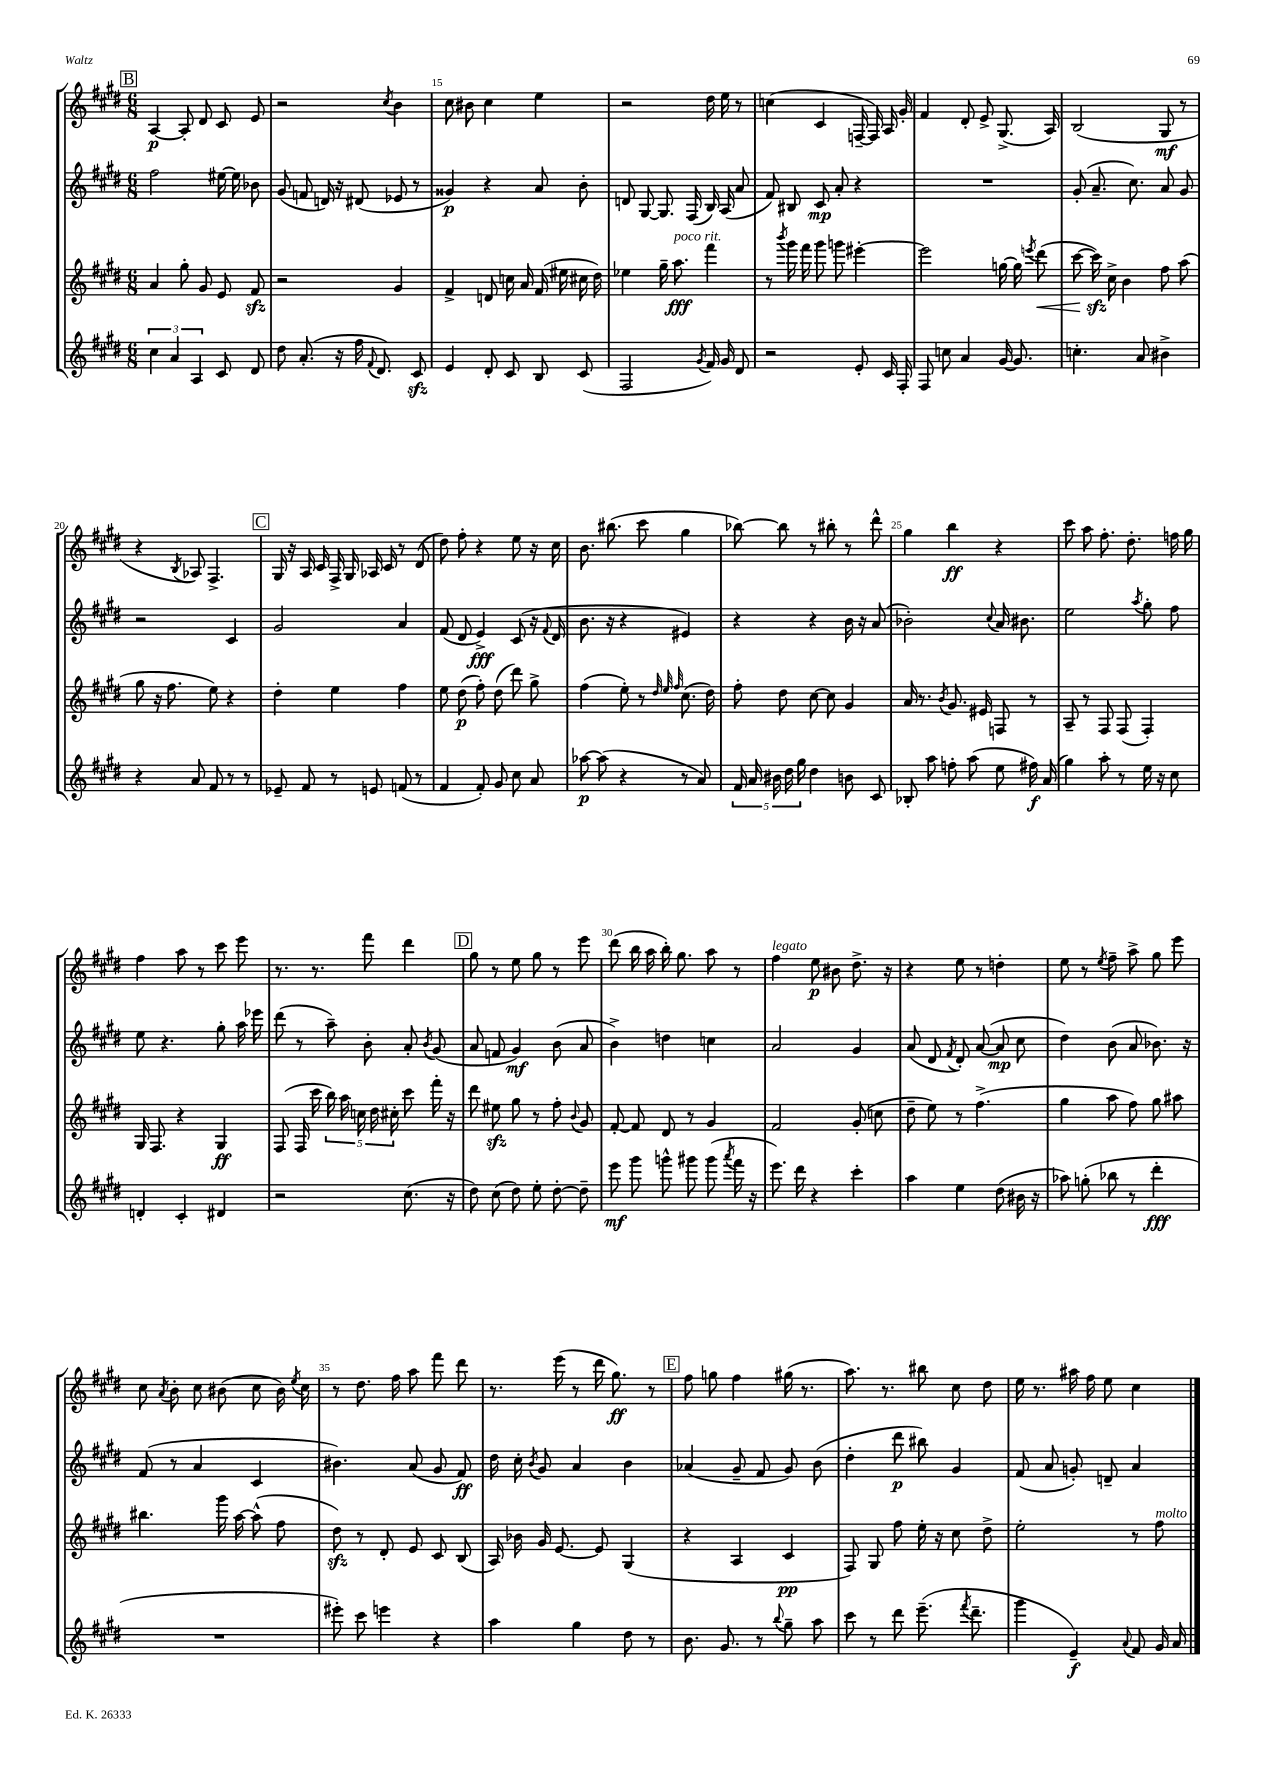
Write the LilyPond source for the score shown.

<<
\new StaffGroup <<
\new Staff = "s0" {
    \clef treble \key e \major \numericTimeSignature \time 6/8
    \autoBeamOff \mark \markup { \box "B" } a4~\p a8-. dis'8 cis'8 e'8 |
    r2 \acciaccatura { cis''8 } b'4 |
    cis''8 bis'8 cis''4 e''4 |
    r2 dis''16 e''16 r8 |
    c''4( cis'4 f16~-- f16) a16 gis'16-. |
    fis'4 dis'8-. e'8-> gis8.->( a16) |
    b2( gis8\mf r8 |
    r4 \acciaccatura { b8 } aes8) fis4.-> |
    \mark \markup { \box "C" } gis16 r16 a16 cis'16 fis16-> gis16 aes16 cis'16 r8 dis'8( |
    dis''8) fis''8-. r4 e''8 r16 cis''16 |
    b'8. bis''8.( cis'''8 gis''4 |
    bes''8~) bes''8 r8 bis''8-. r8 dis'''8-^ |
    gis''4 b''4\ff r4 |
    cis'''8 a''8 fis''8.-. dis''8.-. f''16 gis''16 |
    fis''4 a''8 r8 cis'''8 e'''8 |
    r8. r8. fis'''8 dis'''4 |
    \mark \markup { \box "D" } gis''8 r8 e''8 gis''8 r8 e'''8 |
    dis'''8( b''16 a''16 b''16-.) gis''8. a''8 r8 |
    fis''4^\markup { \italic "legato" } e''8\p bis'8 dis''8.-> r16 |
    r4 e''8 r8 d''4-. |
    e''8 r8 \acciaccatura { e''8 } fis''8-- a''8-> gis''8 e'''8 |
    cis''8 \acciaccatura { a'8 } b'8-. cis''8 bis'8( cis''8 bis'16) \acciaccatura { e''8 } cis''16 |
    r8 dis''8. fis''16 a''8 fis'''8 dis'''8 |
    r8. e'''16( r8 dis'''16 gis''8.\ff) r8 |
    \mark \markup { \box "E" } fis''8 g''8 fis''4 gis''16( r8. |
    a''8.) r8. bis''8 cis''8 dis''8 |
    e''16 r8. ais''16 fis''16 e''8 cis''4 \bar "|." |
}
\new Staff = "s1" {
    \clef treble \key e \major \numericTimeSignature \time 6/8
    \autoBeamOff \mark \markup { \box "B" } fis''2 eis''16~ eis''16 bes'8 |
    gis'8( f'8 d'16) r16 dis'8( ees'8 r8 |
    gisis'4\p) r4 a'8 b'8-. |
    d'8 gis8~ gis8. fis16( b16) a16( a'8 |
    fis'8) bis8 cis'8\mp a'8-. r4 |
    R2. |
    gis'8-.( a'8.-- cis''8.) a'8 gis'8 |
    r2 cis'4 |
    \mark \markup { \box "C" } gis'2 a'4 |
    fis'8( dis'8 e'4->\fff) cis'8( r16 \appoggiatura { fis'8 } dis'16 |
    b'8. r16 r4 eis'4) |
    r4 r4 b'16 r16 a'8( |
    bes'2-.) \appoggiatura { cis''8 } a'16 bis'8. |
    e''2 \acciaccatura { a''8 } gis''8-. fis''8 |
    e''8 r4. gis''8-. a''16 ees'''16 |
    dis'''8( r8 a''8--) b'8-. a'8-. \acciaccatura { b'8 } gis'8( |
    \mark \markup { \box "D" } a'8 f'8 gis'4\mf) b'8( a'8 |
    b'4->) d''4 c''4 |
    a'2 gis'4 |
    a'8( dis'8 \acciaccatura { fis'8 } dis'8-.) a'8~( a'8\mp cis''8 |
    dis''4) b'8( a'8 bes'8.) r16 |
    fis'8( r8 a'4 cis'4 |
    bis'4.) a'8( gis'8 fis'8\ff) |
    dis''16 cis''16-. \acciaccatura { b'8 } gis'8 a'4 b'4 |
    \mark \markup { \box "E" } aes'4( gis'8-- fis'8 gis'8) b'8( |
    dis''4-. dis'''8\p bis''8) gis'4 |
    fis'8( a'8 g'8-.) d'8-- a'4 \bar "|." |
}
\new Staff = "s2" {
    \clef treble \key e \major \numericTimeSignature \time 6/8
    \autoBeamOff \mark \markup { \box "B" } a'4 gis''8-. gis'8 e'8 fis'8\sfz |
    r2 gis'4 |
    fis'4-> d'8 c''16 a'16 fis'16( eis''16 cis''16 dis''16) |
    ees''4 gis''16-- a''8.\fff^\markup { \italic "poco rit." } fis'''4 |
    r8 \acciaccatura { b'''8 } gis'''16 fis'''16 gis'''8 g'''8 eis'''4~-. |
    eis'''2 g''16~ g''16 \acciaccatura { e'''8 } dis'''8\<( |
    cis'''8~ cis'''16\sfz\!) cis''16-> b'4 fis''8 a''8( |
    gis''8 r16 fis''8. e''8) r4 |
    \mark \markup { \box "C" } dis''4-. e''4 fis''4 |
    e''8 dis''8\p( fis''8-.) dis''8( dis'''8) gis''8-> |
    fis''4( e''8-.) r8 \grace { dis''32 e''32 fis''32 } cis''8.( dis''16) |
    fis''8-. dis''8 cis''8~ cis''8 gis'4 |
    a'16 r8. \acciaccatura { b'8 } gis'8. eis'16 f8 r8 |
    a8-- r8 fis8 fis8( fis4-.) |
    gis16 fis8. r4 gis4\ff |
    fis8( fis16 cis'''16 \tuplet 5/4 { b''16) a''16 c''16 dis''16 cis''16-. } cis'''8 fis'''16-. r16 |
    \mark \markup { \box "D" } dis'''8 eis''8\sfz gis''8 r8 fis''8-. \appoggiatura { b'8 } gis'8 |
    fis'8~-. fis'8 dis'8 r8 gis'4 |
    fis'2 gis'8-.( c''8 |
    dis''8-- e''8) r8 fis''4.->( |
    gis''4 a''8 fis''8) gis''8 ais''8 |
    bis''4. gis'''16 a''16~ a''8-^( fis''8 |
    dis''8\sfz) r8 dis'8-. e'8 cis'8 b8( |
    a16) bes'16 gis'16 e'8.~ e'8 gis4( |
    \mark \markup { \box "E" } r4 a4 cis'4\pp |
    fis8) gis8 fis''8 e''16-. r16 cis''8 dis''8-> |
    e''2-. r8 fis''8^\markup { \italic "molto" } \bar "|." |
}
\new Staff = "s3" {
    \clef treble \key e \major \numericTimeSignature \time 6/8
    \autoBeamOff \mark \markup { \box "B" } \tuplet 3/2 { cis''4 a'4 a4 } cis'8 dis'8 |
    dis''8 a'8.-.( r16 fis''16 \appoggiatura { fis'8 } dis'8.) cis'8\sfz |
    e'4 dis'8-. cis'8 b8 cis'8( |
    fis2 \acciaccatura { gis'8 } fis'16) gis'16 dis'8 |
    r2 e'8-. cis'16 fis16-. |
    fis8 c''8 a'4 gis'16~ gis'8. |
    c''4.-. a'8 bis'4-> |
    r4 a'8 fis'8 r8 r8 |
    \mark \markup { \box "C" } ees'8-- fis'8 r8 e'8 f'8( r8 |
    fis'4 fis'8-.) gis'8 cis''8 a'8 |
    aes''8~\p aes''8( r4 r8 a'8) |
    \tuplet 5/4 { fis'16 a'16 bis'16 dis''16 gis''16 } dis''4 b'8 cis'8 |
    bes8-. a''8 f''8-. a''8( e''8 fis''16\f) a'16( |
    gis''4) a''8-. r8 e''16 r16 cis''8 |
    d'4-. cis'4-. dis'4 |
    r2 cis''8.( r16 |
    \mark \markup { \box "D" } dis''8) cis''8( dis''8) e''8-. dis''8~-. dis''8-- |
    e'''8\mf gis'''8 g'''8-^ gis'''8 gis'''8( \acciaccatura { a'''8 } fis'''16 r16 |
    e'''8.) dis'''16 r4 cis'''4-. |
    a''4 e''4 dis''8( bis'16 r16 |
    aes''8) g''8-.( bes''8 r8 dis'''4-.\fff |
    R2. |
    eis'''8-.) cis'''8 e'''4 r4 |
    a''4 gis''4 dis''8 r8 |
    \mark \markup { \box "E" } b'8. gis'8. r8 \appoggiatura { b''8 } gis''8-- a''8 |
    cis'''8 r8 dis'''8 e'''8.--( \acciaccatura { fis'''8 } dis'''8.-- |
    gis'''4 e'4--\f) \appoggiatura { a'8 } fis'8 gis'16 a'16 \bar "|." |
}
>>
>>
\layout { \context { \Score currentBarNumber = #13 \override BarNumber.break-visibility = ##(#f #t #t) barNumberVisibility = #(every-nth-bar-number-visible 5) } }
